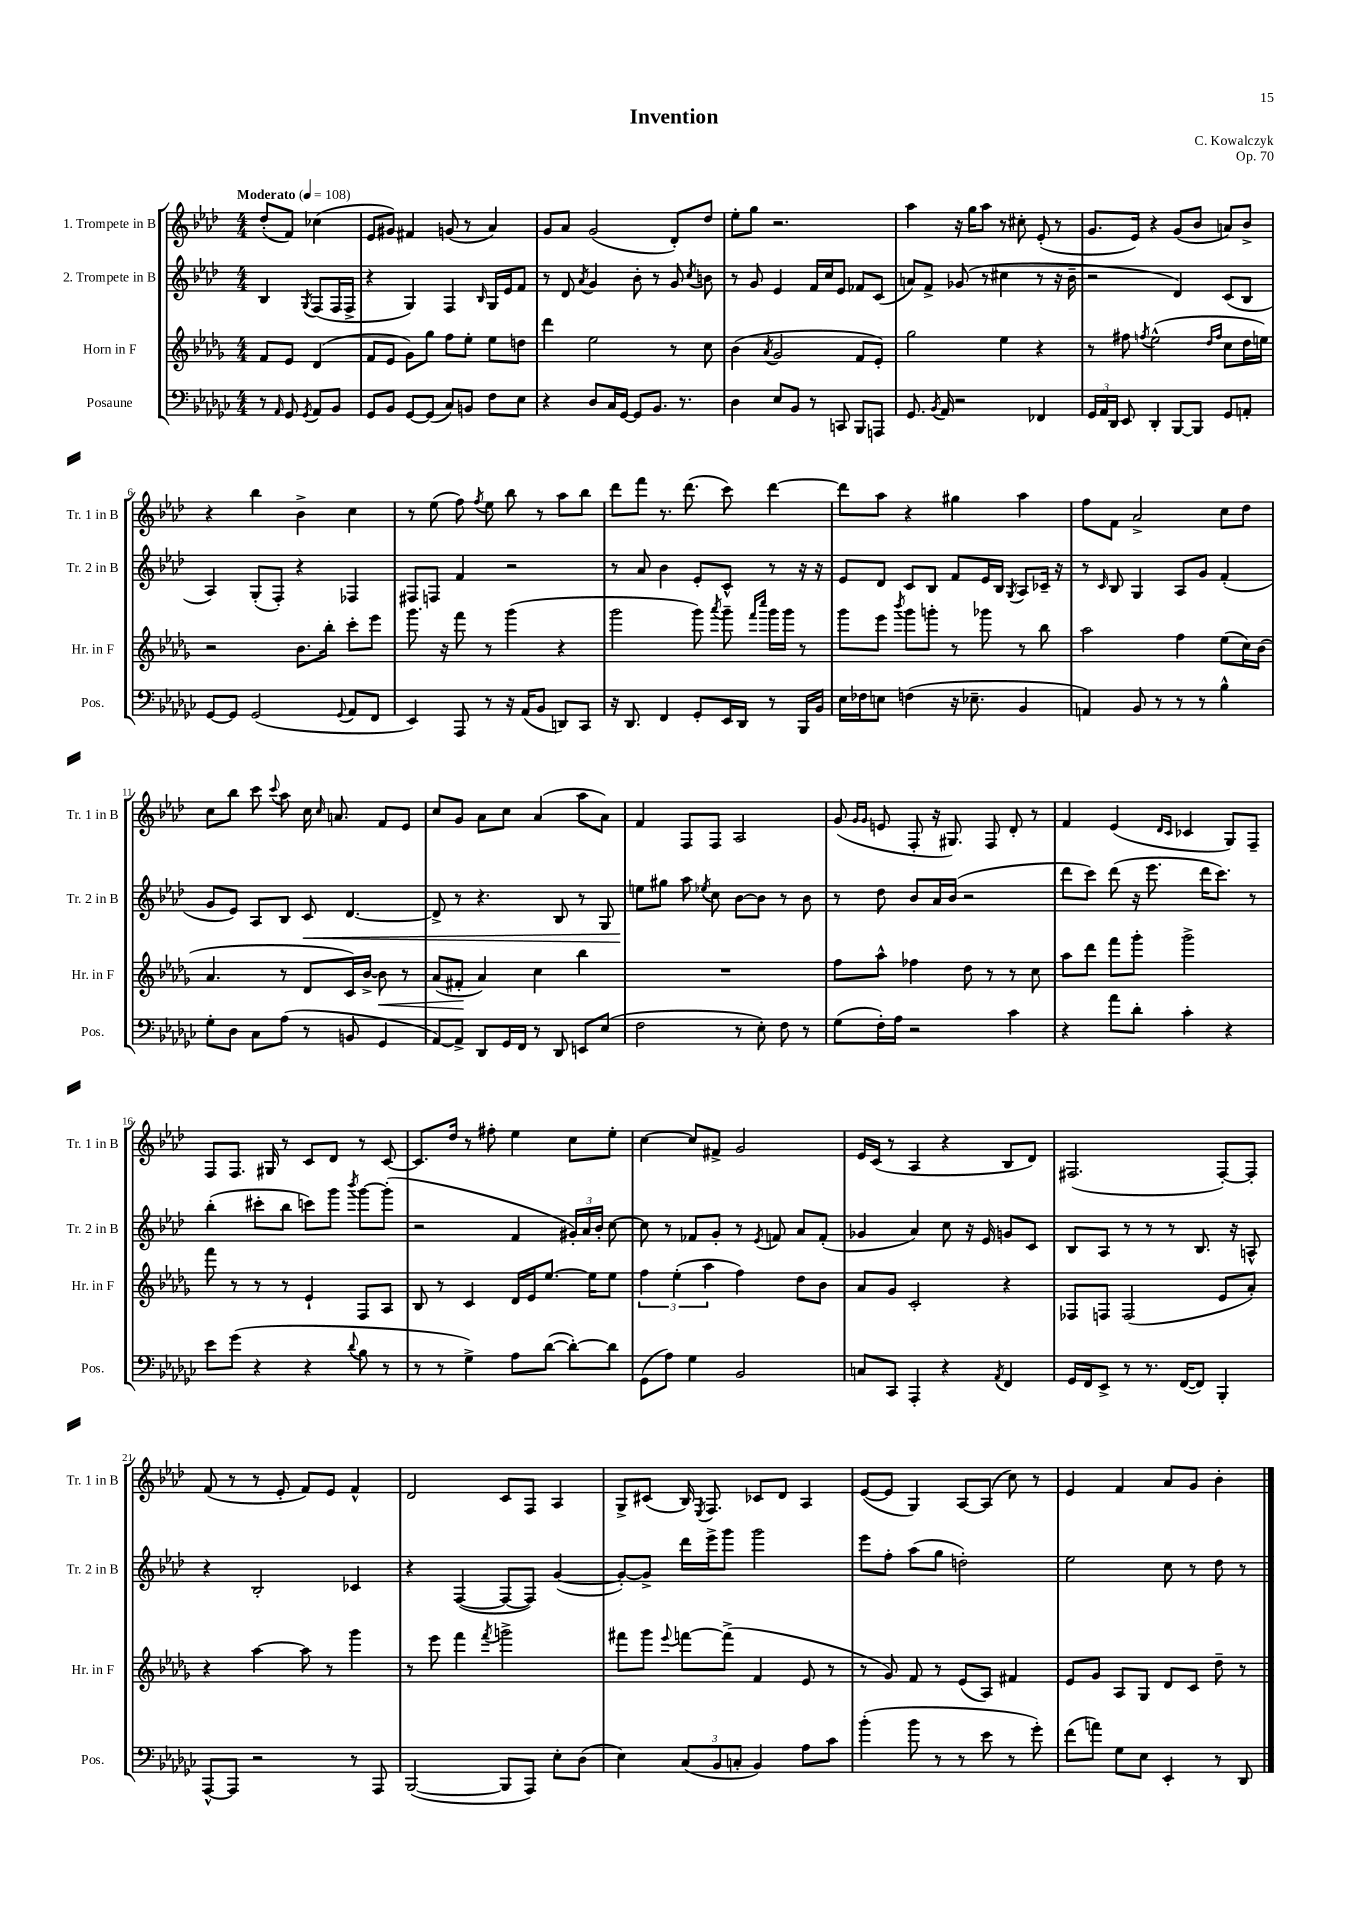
\header { title = "Invention" composer = "C. Kowalczyk" opus = "Op. 70" }
<<
\new StaffGroup <<
\new Staff = "s0" \with { instrumentName = "1. Trompete in B" shortInstrumentName = "Tr. 1 in B" } {
    \clef treble \key aes \major \numericTimeSignature \time 4/4 \partial 2 \tempo "Moderato" 4 = 108
    \autoBeamOff des''8[-.( f'8]) ces''4( |
    ees'8[ gis'8]) fis'4 g'8( r8 aes'4) |
    g'8[ aes'8] g'2( des'8[-.) des''8] |
    ees''8[-. g''8] r2. |
    aes''4 r16 g''16[ aes''8] r8 cis''8-. ees'8-.( r8 |
    g'8.[ ees'16]) r4 g'8[( bes'8] a'8[) bes'8]-> |
    r4 bes''4 bes'4-> c''4 |
    r8 ees''8( f''8) \acciaccatura { f''8 } ees''8 bes''8 r8 aes''8[ bes''8] |
    des'''8[ f'''8] r8. des'''8.( c'''8) des'''4~ |
    des'''8[ aes''8] r4 gis''4 aes''4 |
    f''8[ f'8] aes'2-> c''8[ des''8] |
    c''8[ bes''8] c'''8 \appoggiatura { c'''8 } aes''8 c''16 \grace { c''16 } a'8. f'8[ ees'8] |
    c''8[ g'8] aes'8[ c''8] aes'4( aes''8[ aes'8]) |
    f'4 f8[ f8] aes2 |
    g'8( \grace { g'16[ g'16] } e'8 f8-. r16 gis8.) f8 des'8-. r8 |
    f'4 ees'4( \grace { des'16[ c'16] } ces'4 g8[) f8]-- |
    f8[ f8.] gis16 r8 c'8[ des'8] r8 c'8~ |
    c'8.[ des''16] r8 fis''8-. ees''4 c''8[ ees''8]-. |
    c''4~ c''8[ fis'8]-> g'2 |
    ees'16[ c'16]( r8 aes4 r4 bes8[ des'8]) |
    fis2.( fis8[~-.) fis8]-. |
    f'8( r8 r8 ees'8-. f'8[) ees'8] f'4-^ |
    des'2 c'8[ f8] aes4 |
    g8[-> cis'8]( bes16) \acciaccatura { ees8 } f8. ces'8[ des'8] aes4 |
    ees'8[~( ees'8] g4) aes8[~ aes8]( c''8) r8 |
    ees'4 f'4 aes'8[ g'8] bes'4-. \bar "|." |
}
\new Staff = "s1" \with { instrumentName = "2. Trompete in B" shortInstrumentName = "Tr. 2 in B" } {
    \clef treble \key aes \major \numericTimeSignature \time 4/4 \partial 2
    \autoBeamOff bes4 \acciaccatura { g8 } f8[( f16 f16]-> |
    r4 g4) f4 \grace { bes16 } g16[ ees'16 f'8] |
    r8 des'8 \acciaccatura { aes'8 } g'4 bes'8-. r8 g'8 \acciaccatura { c''8 } b'8 |
    r8 g'8 ees'4 f'16[ c''16 ees'8] fes'8[ c'8]( |
    a'8[) f'8]-> ges'8( r8 cis''4 r8 r16 bes'16-- |
    r2 des'4) c'8[( bes8] |
    aes4) g8[-.( f8]-.) r4 fes4 |
    fis8[ f8] f'4 r2 |
    r8 aes'8 bes'4 ees'8[-. c'8]-^ r8 r16 r16 |
    ees'8[ des'8] c'8[ bes8] f'8[ ees'16 bes16] \acciaccatura { g8 } aes8[ ces'16]-- r16 |
    r8 \grace { c'16 } bes8 g4 aes8[ g'8] f'4-.( |
    g'8[ ees'8]) aes8[ bes8] c'8\< des'4.~ |
    des'8-> r8 r4. bes8 r8 g8 |
    e''8[\! gis''8] aes''8 \acciaccatura { ees''8 } c''8 bes'8[~ bes'8] r8 bes'8 |
    r8 des''8 bes'8[ aes'16 bes'16]( r2 |
    des'''8[ c'''8]) des'''8( r16 ees'''8. des'''16[ c'''8.]) r8 |
    bes''4-.( cis'''8[-. bes''8] c'''8[) g'''8] \acciaccatura { bes'''8 } g'''8[~ g'''8]-.( |
    r2 f'4 \tuplet 3/2 { gis'16[-.) aes'16 bes'16]-. } c''8~ |
    c''8 r8 fes'8[ g'8]-. r8 \acciaccatura { ees'8 } f'8 aes'8[ f'8]-.( |
    ges'4 aes'4) c''8 r16 ees'16 g'8[ c'8] |
    bes8[ aes8] r8 r8 r8 bes8. r16 a8-^ |
    r4 bes2-. ces'4 |
    r4 f4~( f8[~ f8]) g'4~( |
    g'8[~-.) g'8]-> des'''16[ ees'''16-> g'''8] g'''2 |
    ees'''8[ f''8]-. aes''8[( g''8] d''2-.) |
    ees''2 c''8 r8 des''8 r8 \bar "|." |
}
\new Staff = "s2" \with { instrumentName = "Horn in F" shortInstrumentName = "Hr. in F" } {
    \clef treble \key des \major \numericTimeSignature \time 4/4 \partial 2
    \autoBeamOff f'8[ ees'8] des'4( |
    f'8[ ees'8] ges'8[) ges''8] f''8[ ees''8]-. ees''8[ d''8] |
    des'''4 ees''2 r8 c''8 |
    bes'4( \acciaccatura { aes'8 } ges'2 f'8[ ees'8]-.) |
    ges''2 ees''4 r4 |
    r8 fis''8 \acciaccatura { f''8 } ees''2-^( \grace { des''16[ f''16] } c''8[ des''16 e''16]) |
    r2 bes'8.[ bes''16]-. c'''8[-. ees'''8] |
    ges'''8. r16 f'''8 r8 ges'''4( r4 |
    ges'''2 ges'''8) \acciaccatura { aes'''8 } ges'''8-- \grace { f'''16[ c''''16] } ges'''16[ ges'''16] r8 |
    ges'''8[ ees'''8] \acciaccatura { bes'''8 } ges'''8[ g'''8]-. r8 ges'''8 r8 bes''8 |
    aes''2 f''4 ees''8[( c''16) bes'16]( |
    aes'4. r8 des'8[ c'16) bes'16]~-> bes'8\< r8 |
    aes'8[( fis'8]-.\! aes'4) c''4 bes''4 |
    R1 |
    f''8[ aes''8]-^ fes''4 des''8 r8 r8 c''8 |
    aes''8[ des'''8] f'''8[ ges'''8]-. ges'''2-> |
    f'''8 r8 r8 r8 ees'4-! f8[ aes8] |
    bes8 r8 c'4 des'16[ ees'16 ees''8.]~ ees''16[ ees''8] |
    \tuplet 3/2 { f''4 ees''4-.( aes''4 } f''4) des''8[ bes'8] |
    aes'8[ ges'8] c'2-. r4 |
    fes8[ f8] f2( ees'8[ aes'8]-.) |
    r4 aes''4~ aes''8 r8 ges'''4 |
    r8 ees'''8 f'''4 \acciaccatura { f'''8 } g'''2-> |
    fis'''8[ ges'''8] \appoggiatura { ees'''8 } f'''8[~ f'''8]->( f'4 ees'8 r8 |
    r8 ges'8) f'8 r8 ees'8[( aes8]) fis'4 |
    ees'8[ ges'8] aes8[ ges8] des'8[ c'8] des''8-- r8 \bar "|." |
}
\new Staff = "s3" \with { instrumentName = "Posaune" shortInstrumentName = "Pos." } {
    \clef bass \key ges \major \numericTimeSignature \time 4/4 \partial 2
    \autoBeamOff r8 \grace { aes,16 } ges,8 \acciaccatura { ges,8 } aes,8[ bes,8] |
    ges,8[ bes,8] ges,8[~ ges,8]( ces8[) b,8] f8[ ees8] |
    r4 des8[ ces16 ges,16]~ ges,8[ bes,8.] r8. |
    des4 ees8[ bes,8] r8 c,8 bes,,8[ a,,8] |
    ges,8. \acciaccatura { bes,8 } aes,16 r2 fes,4 |
    \tuplet 3/2 { ges,16[ aes,16 des,16] } ees,8 des,4-. bes,,8[~ bes,,8] ges,8[ a,8]-. |
    ges,8[~ ges,8] ges,2( \appoggiatura { ges,8 } aes,8[ f,8] |
    ees,4) aes,,8 r8 r16 aes,16[( bes,8] d,8[) ces,8] |
    r16 des,8. f,4 ges,8[-. ees,16 des,16] r8 bes,,16[ bes,16] |
    ees16[ fes16 e8] f4( r16 ees8.-- bes,4 |
    a,4) bes,8 r8 r8 r8 bes4-^ |
    ges8[-. des8] ces8[ aes8]( r8 b,8 ges,4 |
    aes,8[~) aes,8]-> des,8[ ges,16 f,16] r8 des,8 e,8[ ees8]( |
    f2 r8 ees8-.) f8 r8 |
    ges8[( f16-.) aes16] r2 ces'4 |
    r4 aes'8[ des'8]-. ces'4-. r4 |
    ees'8[ ges'8]( r4 r4 \appoggiatura { des'8 } bes8 r8 |
    r8 r8 ges4->) aes8[ des'8]~( des'8[~-.) des'8] |
    ges,8[( aes8]) ges4 bes,2 |
    c8[ ces,8] aes,,4-. r4 \acciaccatura { aes,8 } f,4 |
    ges,16[ f,16 ees,8]-> r8 r8. f,16[~( f,8]) bes,,4-. |
    aes,,8[~-^ aes,,8] r2 r8 aes,,8 |
    bes,,2~( bes,,8[ aes,,8]) ees8[-. des8]( |
    ees4) \tuplet 3/2 { ces8[( bes,8 c8]-. } bes,4) aes8[ ces'8] |
    bes'4-.( bes'8 r8 r8 ees'8 r8 ges'8-.) |
    f'8[( a'8]) ges8[ ees8] ees,4-. r8 des,8 \bar "|." |
}
>>
>>
